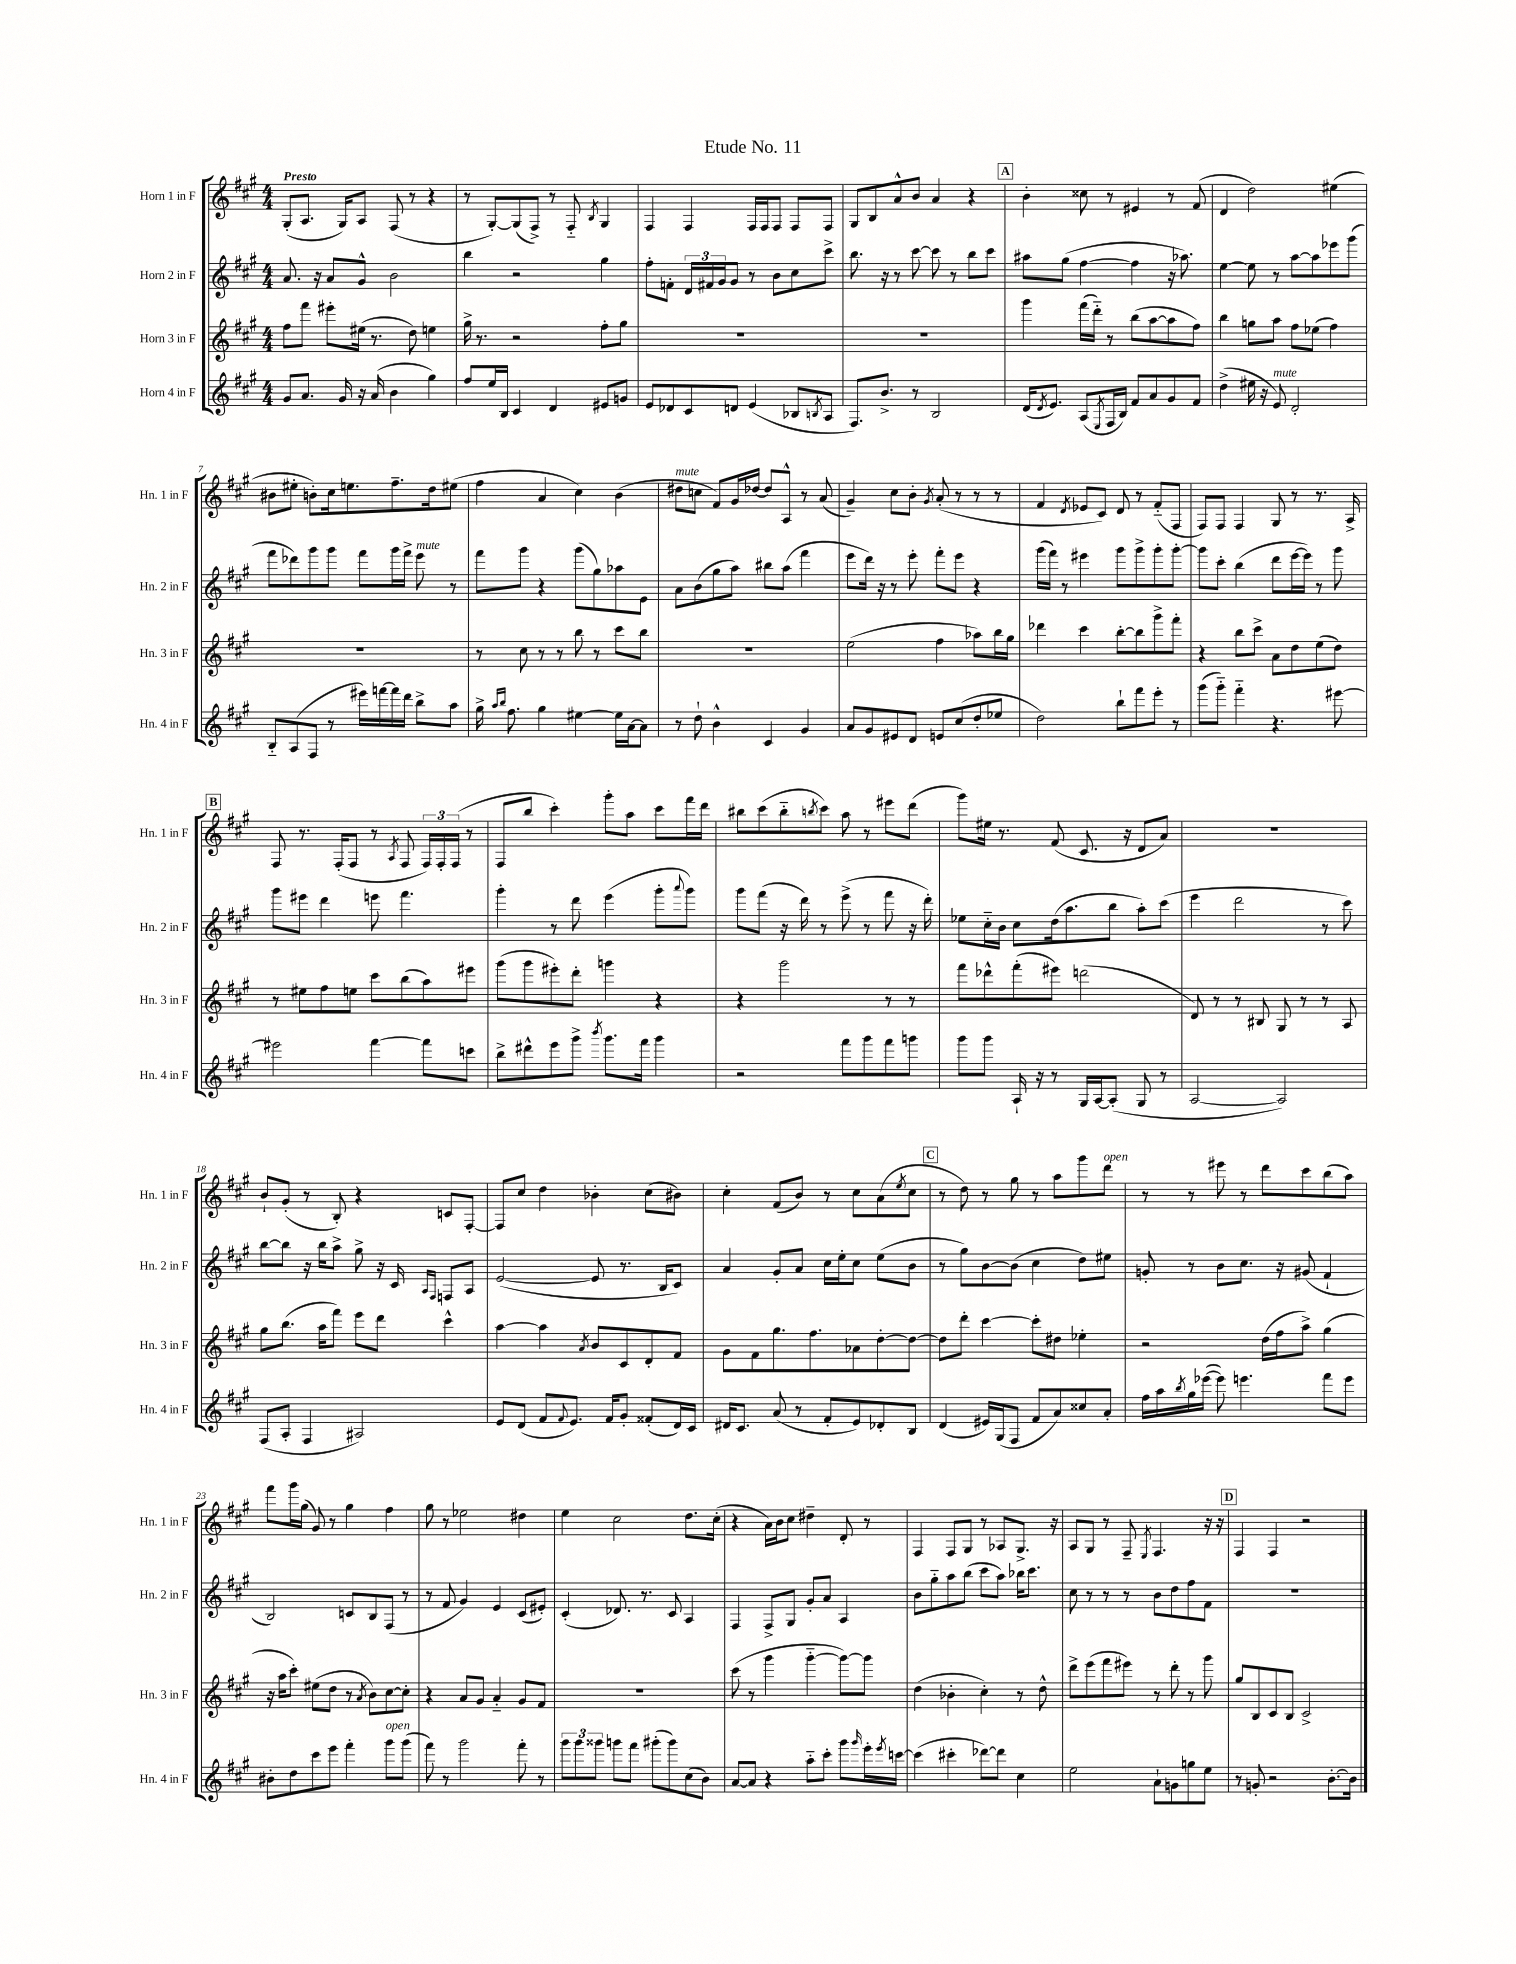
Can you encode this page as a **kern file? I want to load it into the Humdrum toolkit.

**kern	**kern	**kern	**kern
*staff4	*staff3	*staff2	*staff1
*clefG2	*clefG2	*clefG2	*clefG2
*k[f#c#g#]	*k[f#c#g#]	*k[f#c#g#]	*k[f#c#g#]
*M4/4	*M4/4	*M4/4	*M4/4
8g#	8ff#	8.a	(8G#'
8.a	8fff#	.	8.A
.	.	16r	.
.	8eee#'	8a	.
16g#	.	.	16G#)
16r	(16ee#	8g#^^	8A
(16a	8.r	.	.
4b	.	2b	(8F#
.	8dd)	.	8r
4gg#)	4ee	.	4r
=	=	=	=
8ff#	16gg#^	4bb	8r
.	8.r	.	.
16ee	.	.	[8G#')
16B	.	.	.
4c#	2r	2r	(8G#]
.	.	.	8F#^)
4d	.	.	8r
.	.	.	8F#'~
.	.	.	8qB
8e#	8ff#'	4gg#	4G#
8g	8gg#	.	.
=	=	=	=
8e	1r	8ff#'	4F#
8d-	.	8f'	.
8c#	.	24d	4F#
.	.	24f#	.
.	.	24g#	.
8d	.	8g#	.
(4e	.	8r	16F#
.	.	.	16F#
.	.	8b	8F#
8B-	.	8cc#	8F#
8qB	.	.	.
8A	.	8ccc#^	8F#
=	=	=	=
8.F#)	1r	8.bb	8G#
.	.	.	8B
8.b^	.	16r	.
.	.	8r	8a^^
8r	.	[8ccc#	8b
2B	.	8ccc#]	4a
.	.	8r	.
.	.	8bb	4r
.	.	8ccc#	.
=	=	=	=
(16d	4ggg#	8aa#	4b'
8qd	.	.	.
8.e)	.	.	.
.	.	(8gg#	.
(8A	(16fff#	[4ff#	8cc##
.	16ddd'~)	.	.
8qE	.	.	.
16F#	8r	.	8r
16B)	.	.	.
8f#	(8bb	4ff#]	4e#
8a	[8aa	.	.
8g#	8aa]	16r	8r
.	.	8.aa-)	.
8f#	8ff#)	.	(8f#
=	=	=	=
(4dd^	4bb	[4ee	4d
16ee#	8gg	8ee]	2dd)
16r	.	.	.
8e)	8aa	8r	.
2d'	8ff#	[8aa	.
.	(8ee-	8aa]	.
.	4ff#)	8eee-	(4ee#
.	.	(8ggg#	.
=	=	=	=
8B'~	1r	8fff#	8b#
(8A	.	8ddd-)	8ee#'
8F#	.	8ggg#	8b')
8r	.	8ggg#	16cc#
.	.	.	8.ee
16eee#)	.	8fff#	.
[16fff	.	.	.
16fff]	.	16ggg#	8.ff#~
16ddd	.	16fff#^	.
8bb^	.	8eee	.
.	.	.	16dd
8aa	.	8r	(8ee#
=	=	=	=
16gg#^	8r	8fff#	4ff#
16qqaa	.	.	.
16qqbb	.	.	.
8.ff#	.	.	.
.	8cc#	8ggg#	.
4gg#	8r	4r	4a
.	8r	.	.
[4ee#	8bb	(8ggg#	4cc#)
.	8r	8gg#)	.
16ee#]	8ccc#	8aa-	(4b
[16a	.	.	.
8a]	8bb	8e	.
=	=	=	=
8r	1r	8a	8dd#
8dd`	.	(8b	8cc
4b^^	.	8gg#	8f#)
.	.	8aa)	16g#
.	.	.	[16dd-
4c#	.	8bb#	8dd-]
.	.	(8aa	8A^^
4g#	.	4fff#	8r
.	.	.	(8a
=	=	=	=
8a	(2ee	8eee	4g#~)
8g#	.	16ddd)	.
.	.	16r	.
8e#	.	8r	8cc#
8d	.	8eee'	8b'
.	.	.	8qg#
8e	4ff#	8fff#'	(8a'
(8cc#	.	8eee	8r
8dd'	8aa-)	4r	8r
8ee-	16bb	.	8r
.	16gg#	.	.
=	=	=	=
2dd)	4ddd-	(16ggg#	4f#
.	.	16fff#)	.
.	.	8r	.
.	.	.	8qd
.	4ccc#	4eee#	8e-
.	.	.	8c#)
8bb`	[8bb'	8ggg#	8d
8fff#	8bb]	8ggg#^	8r
8eee'	8ggg#^	8ggg#'	(8f#'~
8r	8fff#'	[8ggg#'	8F#
=	=	=	=
(8ggg#	4r	8ggg#]	8F#)
8ggg#'~)	.	8ccc#'	8F#
4fff#'~	8bb	(4bb	4F#
.	8ccc#^	.	.
4.r	8a	8ddd	8G#
.	8dd	[16eee	8r
.	.	16eee])	.
.	(8ee	8r	8.r
[8eee#	8dd)	8ggg#	.
.	.	.	16A^
=	=	=	=
2eee#]	8r	8ggg#	8F#
.	8ee#	8eee#	8.r
.	8ff#	4ddd	.
.	.	.	(16F#'
.	8ee	.	8F#
[4fff#	8ccc#	8eee	8r
.	.	.	8qA
.	(8bb	4.fff#	8F#
8fff#]	8aa)	.	24F#)
.	.	.	24F#'
.	.	.	(24F#
8ccc	8eee#	.	8r
=	=	=	=
8bb^	(8ggg#	4ggg#'	8F#
8ddd#^^	8ggg#	.	8bb
8eee	8eee#')	8r	4ccc#')
8ggg#^	8ddd'	8ddd	.
8qbbb	.	.	.
8.ggg#	4ggg	(4eee	8ggg#'
.	.	.	8aa
16fff#	.	.	.
4ggg#	4r	8ggg#'	8ccc#
.	.	8qqaaa	.
.	.	8ggg#)	16fff#
.	.	.	16ddd
=	=	=	=
2r	4r	8ggg#	8bb#
.	.	(8fff#	(8ccc#
.	2ggg#	16r	8bb#'~
.	.	16ddd)	.
.	.	.	8qbb
.	.	8r	8ccc#)
8fff#	.	(8eee^	8aa
8ggg#	.	8r	8r
8fff#	8r	8fff#	8eee#
8ggg	8r	16r	(8ddd
.	.	16ddd')	.
=	=	=	=
8ggg#	8fff#	8ee-	8ggg#)
8ggg#	8ddd-^^	16cc#'~	16ee#
.	.	16b	8.r
16A`	(8fff#'	8cc#	.
16r	.	.	.
8r	8eee#)	(16dd	(8f#
.	.	8.aa	.
16G#	(2ddd	.	8.c#
[16A	.	.	.
(8A']	.	8bb	.
.	.	.	16r
8G#	.	8aa')	8d
8r	.	(8ccc#	8a)
=	=	=	=
[2A	8d)	4eee	1r
.	8r	.	.
.	8r	2ddd	.
.	8B#	.	.
2A])	8G#	.	.
.	8r	.	.
.	8r	8r	.
.	8A	8ccc#)	.
=	=	=	=
(8F#	8gg#	[8bb	8b`
8A'	(8.bb	8bb]	(8g#'
4F#	.	16r	8r
.	16aa	16bb	.
.	8fff#)	8aa^	8B')
2A#)	8eee	8gg#^	4r
.	8ddd	16r	.
.	.	16c#	.
.	.	16qqA	.
.	.	16qqF#	.
.	4ccc#^^	8F	8c
.	.	8A	[8F#'
=	=	=	=
8e	[4aa	([2e	8F#]
(8d	.	.	8cc#
8f#	4aa]	.	4dd
8qqf#	.	.	.
8.e)	.	.	.
.	8qa	.	.
.	8b	8e]	4b-'
16f#	.	.	.
8g#'	8c#	8.r	.
(8f##'	8d'	.	(8cc#
.	.	16B	.
16d)	8f#	8c#)	8b#)
16c#	.	.	.
=	=	=	=
16d#	8g#	4a	4cc#'
8.c#	.	.	.
.	8f#	.	.
(8a	8.gg#	8g#'	(8f#
8r	.	8a	8b)
.	8.ff#	.	.
8f#'	.	16cc#	8r
.	.	16ee'	.
8e)	8a-	8cc#	8cc#
8d-'	[8dd'	(8ee	(8a
.	.	.	8qee
8B	8dd_	8b	8cc#
=	=	=	=
(4d	8dd]	8r	8r
.	8ddd'	8gg#)	8dd)
16e#)	[4ccc#	[8b	8r
(16G#	.	.	.
8F#	.	(8b]	8gg#
8f#	8ccc#']	4cc#	8r
8a)	8dd#	.	8aa
8cc##	4ee-'	8dd)	8ggg#
8a'	.	8ee#	8ddd
=	=	=	=
16ff#	2r	8g'	8r
16aa	.	.	.
8qbb	.	.	.
16gg#	.	8r	8r
([16eee-	.	.	.
8eee-])	.	8b	8eee#
4.eee	.	8.cc#	8r
.	(16dd	.	8ddd
.	16ff#	16r	.
.	8aa^)	(8g#	8ccc#
8fff#	(4gg#	4f#`	(8bb
8eee	.	.	8aa)
=	=	=	=
8b#'	16r	2B)	8fff#
.	16aa	.	.
8dd	8ccc#')	.	16ggg#
.	.	.	(16gg#
8ccc#	(8ee#	.	8g#)
8eee	8dd	.	8r
4fff#'	8r	8c	4gg#
.	8qa	.	.
.	8b)	8B	.
8ggg#	[8cc#	(8F#	4ff#
(8ggg#	8cc#']	8r	.
=	=	=	=
8fff#)	4r	8r	8gg#
8r	.	8f#	8r
2ggg#	8a	4g#)	2ee-
.	8g#	.	.
.	4a'~	4e	.
8fff#'	8g#	(8c#	4dd#
8r	8f#	8e#')	.
=	=	=	=
12ggg#	1r	(4c#'	4ee
12ggg#	.	.	.
12ggg##	.	.	.
8ggg	.	8.d-)	2cc#
8fff#	.	.	.
.	.	8.r	.
(8ggg#'	.	.	.
8ggg#)	.	8c#	.
(8cc#	.	4A	8.dd
8b)	.	.	.
.	.	.	(16cc#'
=	=	=	=
[8a	(8ccc#	4F#	4r
8a]	8r	.	.
4r	4ggg#	8F#^	16a)
.	.	.	16b
.	.	8G#	8cc#
8aa'~	[4ggg#'~	8g#'	4dd#~
8ccc#'	.	8a	.
8ggg#	8ggg#_)	4A	8d'
16qqggg#	.	.	.
16eee'	8ggg#]	.	8r
8qeee	.	.	.
[16ccc	.	.	.
=	=	=	=
(4ccc]	(4dd	8b	4F#
.	.	8gg#'~	.
4ccc#'	4b-'	8aa	8F#
.	.	(8bb	8G#
[8ddd-)	4cc#')	8ccc#	8r
8ddd-]	.	8aa)	8A-
4cc#	8r	16bb-	8.G#^
.	.	8.ccc#	.
.	8dd^^	.	.
.	.	.	16r
=	=	=	=
2ee	8ddd^	8cc#	8A
.	(8eee	8r	8G#
.	8fff#	8r	8r
.	8eee#)	8r	8F#~
.	.	.	8qE
8a`	8r	8b	4.F#
8g	8ddd'	8dd	.
8gg	8r	8ff#	.
8ee	8ggg#	8f#	16r
.	.	.	16r
=	=	=	=
8r	8gg#	1r	4F#
8g'	8B	.	.
2r	8c#	.	4F#
.	8B	.	.
.	2c#^	.	2r
[8.b'	.	.	.
16b]	.	.	.
==	==	==	==
*-	*-	*-	*-
